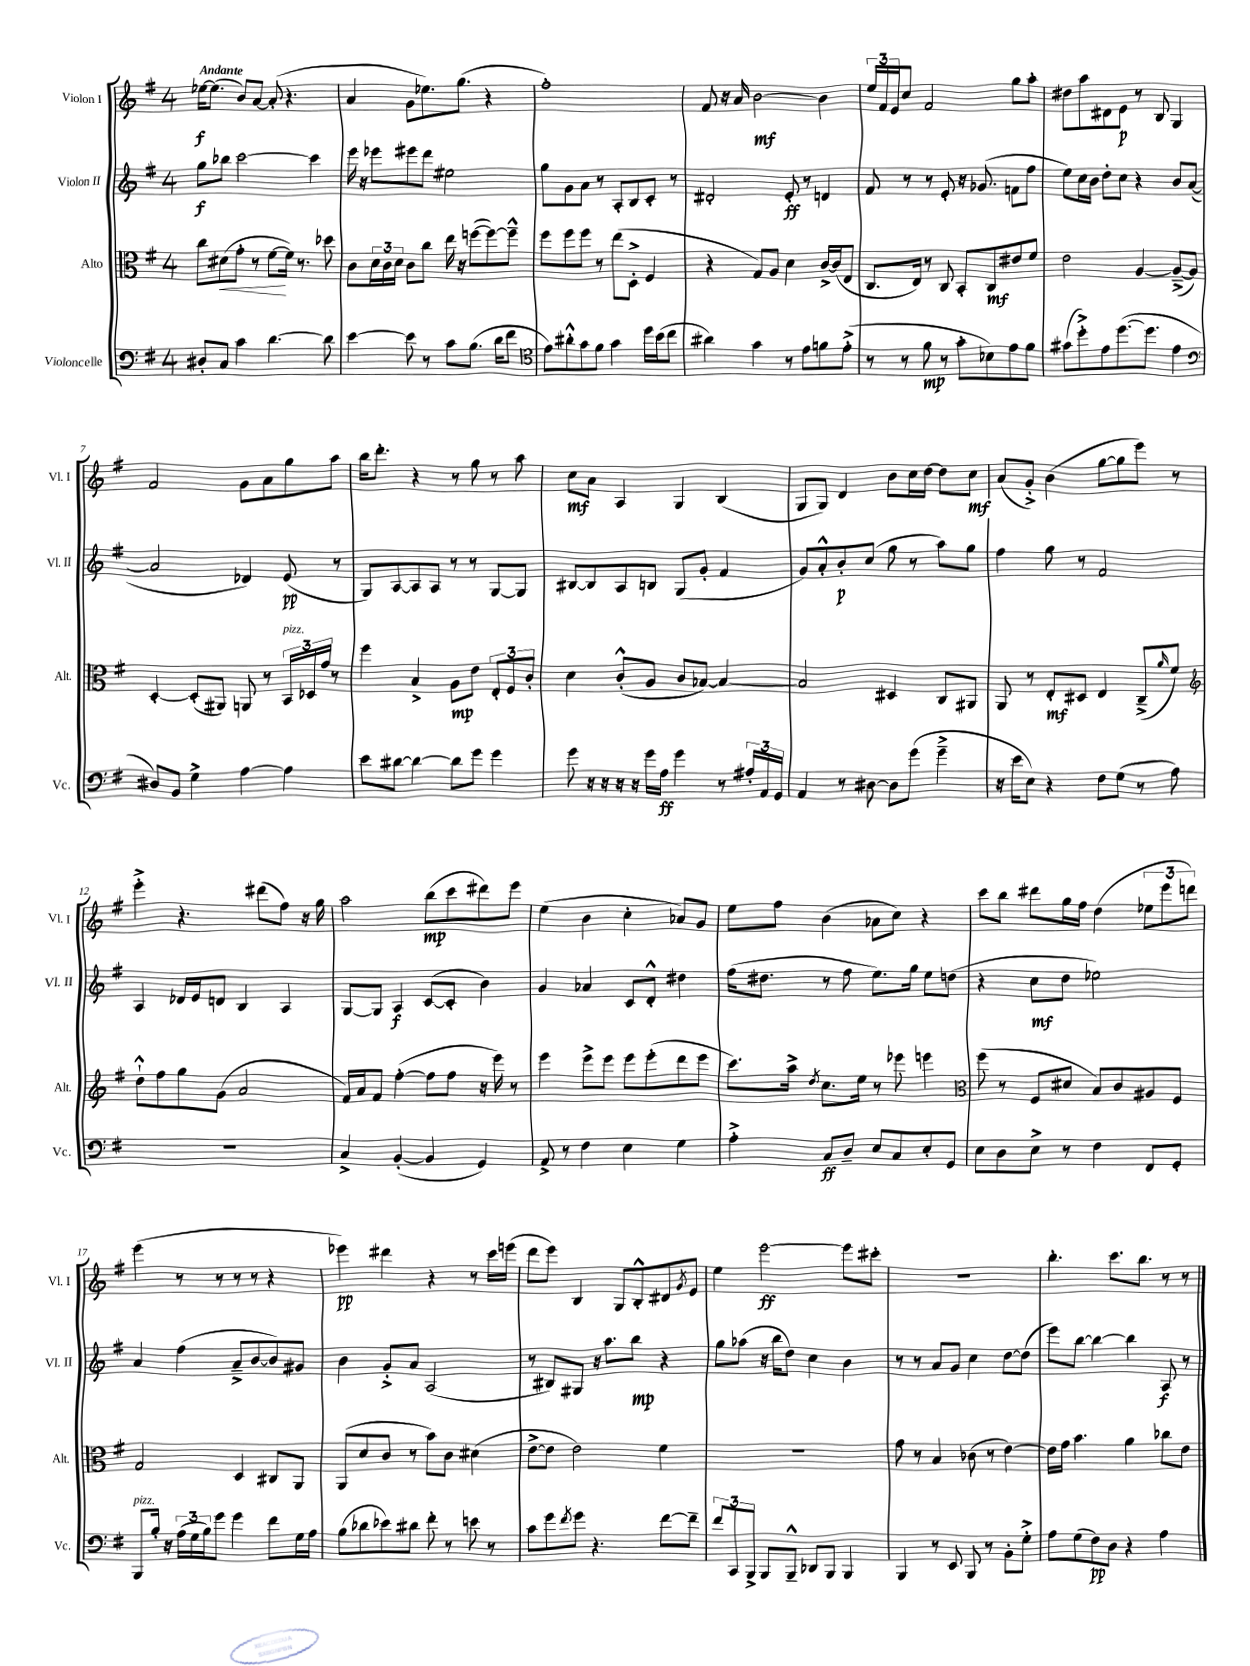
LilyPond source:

<<
\new StaffGroup <<
\new Staff = "s0" \with { instrumentName = "Violon I" shortInstrumentName = "Vl. I" } {
    \clef treble \key g \major \once \override Staff.TimeSignature.style = #'single-digit \time 4/4 \tempo "Andante"
    ees''16~\f ees''8.( b'8) a'8~ a'8-.( r4. |
    a'4 g'8 ees''8.) g''8.( r4 |
    fis''1-.) |
    fis'8 r16 a'16 b'2~\mf b'4 |
    \tuplet 3/2 { e''16 fis'16 e'16 } c''8 fis'2 g''8 a''8-. |
    dis''8 a''8 dis'8 e'8\p r8 b8 g4 |
    fis'2 g'8 a'8 g''8 a''8 |
    b''16 d'''8.-. r4 r8 g''8 r8 a''8 |
    c''8\mf a'8 a4 g4 b4( |
    g8 g8) d'4 b'8 c''16 d''16~ d''8 c''8\mf |
    a'8( g'8-.->) b'4( g''8~ g''8 e'''8) r8 |
    e'''4-.-> r4. dis'''8( fis''8) r16 g''16 |
    a''2 b''8\mp( c'''8 dis'''8) e'''8 |
    e''4( b'4 c''4-. aes'8) g'8 |
    e''8 fis''8 b'4( aes'8 c''8) r4 |
    c'''8 b''8 dis'''8 g''16 fis''16 d''4( \tuplet 3/2 { ees''8 e'''8 d'''8) } |
    e'''4( r8 r8 r8 r8 r4 |
    ees'''4\pp) dis'''4 r4 r8 c'''16 e'''16( |
    d'''8 e'''8) b4 g8 b8-.-^ dis'8 \acciaccatura { g'8 } e'8 |
    e''4 e'''2~\ff e'''8 cis'''8-. |
    R1 |
    b''4.-. c'''8. b''8. r8 r8 \bar "|." |
}
\new Staff = "s1" \with { instrumentName = "Violon II" shortInstrumentName = "Vl. II" } {
    \clef treble \key g \major \once \override Staff.TimeSignature.style = #'single-digit \time 4/4
    g''8\f bes''8 c'''2~ c'''4 |
    e'''16 r16 ees'''8 eis'''8 d'''8 eis''2 |
    g''8 g'8 a'8 r8 a8-. b8 c'8-. r8 |
    dis'2-. e'8-.\ff r8 d'4 |
    fis'8 r8 r8 e'8-. r16 ges'8.( f'8 fis''8 |
    e''8) c''16 b'16 d''8-. c''8 r4 b'8 a'8~( |
    a'2 des'4) e'8\pp( r8 |
    g8) a8~ a8 a8 r8 r8 g8~ g8 |
    bis8~ bis8 a8 b8 g8( g'8-. fis'4 |
    g'8) a'8-.-^ b'8-.\p c''8( g''8 r8 a''8) g''8 |
    fis''4 g''8 r8 fis'2 |
    a4 des'16 e'16 d'8 b4 a4 |
    g8~ g8 a4\f c'8~( c'8-. b'4) |
    g'4 aes'4 c'8 d'8-.-^ dis''4 |
    fis''16( dis''8. r8 fis''8 e''8.) g''16 e''8 d''8( |
    r4 c''8\mf d''8 ees''2) |
    a'4 fis''4( a'8---> b'8~ b'8) gis'8 |
    b'4 g'8-.-> a'8 a2( |
    r8 bis8) gis8 r16 a''8. b''8\mp r4 |
    g''8 aes''8( r16 b''16 d''8) c''4 b'4 |
    r8 r8 a'8 g'8 c''4 d''8~ d''8( |
    e'''8) b''8~ b''4~ b''4 a8\f r8 \bar "|." |
}
\new Staff = "s2" \with { instrumentName = "Alto" shortInstrumentName = "Alt." } {
    \clef alto \key g \major \once \override Staff.TimeSignature.style = #'single-digit \time 4/4
    c''8 dis'8\<( g'8-. r8 fis'8~\! fis'16) r8. des''8 |
    c'8 \tuplet 3/2 { d'16 c'16 d'16 } c'8 c''8 e''16 r16 f''8~( f''8~) f''8---^ |
    fis''8 fis''8 fis''8 r8 e''8( d8-.-> fis4 |
    r4 g8) a8 d'4 c'16~-> c'16( e8 |
    c8. e16) r8 c8 b,8-. c8\mf eis'8 fis'8 |
    e'2 a4~ a8~--->( a8) |
    d4~-. d8-.( ais,8) a,8 r8 \tuplet 3/2 { b,16^\markup { \italic "pizz." } des16 g'16 } r8 |
    fis''4 b4-> a8\mp e'8 \tuplet 3/2 { e8-. fis8 c'8-. } |
    d'4 c'8-.-^( a8 c'8 bes8~) bes4~ |
    bes2 dis4 c8 ais,8 |
    a,8 r8 e8-.\mf dis8 e4 c8--->( \grace { a'16 } fis'8) |
    \clef treble d''8-!-^ fis''8 g''8 g'8( a'2 |
    fis'16) a'16 fis'8 fis''4~-.( fis''8 fis''8 r16 e'''16) r8 |
    e'''4 e'''8-> e'''8 e'''8 e'''8-.( d'''8 e'''8 |
    c'''8.) a''16-> \acciaccatura { d''8 } c''8. e''16 r8 ees'''8 e'''4 |
    \clef alto fis''8( r8 fis8 dis'8 b8) c'8 ais8 fis8 |
    g2 d4 cis8 a,8 |
    a,8( d'8 c'8 r8 b'8) c'8 dis'4( |
    e'8~-> e'8 e'2) fis'4 |
    R1 |
    g'8 r8 b4 ces'8( r8 e'4~) |
    e'16 g'16 b'4. a'4 ces''8 e'8 \bar "|." |
}
\new Staff = "s3" \with { instrumentName = "Violoncelle" shortInstrumentName = "Vc." } {
    \clef bass \key g \major \once \override Staff.TimeSignature.style = #'single-digit \time 4/4
    dis8-. c8 c'4 d'4.~ d'8 |
    e'4~ e'8 r8 c'8 b8.( d'16 fis'8 |
    \clef tenor e'8) ais'8-.-^ g'8 fis'8 g'4 d''16 b'16( c''8 |
    ais'4) g'4 r8 e'8 f'8 e'8-.->( |
    r8 r8 fis'8\mp r8 g'8-. bes8) e'8 fis'8 |
    gis'8( d''8-.->) e'8 d''8.~( d''8. e'4 |
    \clef bass dis8) b,8 g4-> a4~ a4 |
    e'8 dis'8~ dis'4~ dis'8 g'8 g'4 |
    g'8 r16 r16 r16 r16 g'16 a16\ff g'4 r8 \tuplet 3/2 { ais16-. a,16 g,16 } |
    a,4 r8 dis8~ dis8 g'8( g'4---> |
    r16 e'16 e8) r4 fis8 g8( r8 a8) |
    R1 |
    c4-> b,4~-.( b,4 g,4) |
    a,8-> r8 fis4 e4 g4 |
    a4-.-> c8\ff d8-- e8 c8 e8-. g,8 |
    e8 d8 e8-> r8 fis4 fis,8 g,8-. |
    b,,8^\markup { \italic "pizz." } b16-. r16 \tuplet 3/2 { a16( g16 b16) } g'8 g'4 fis'8 g16 a16 |
    b8( des'8 ees'8) dis'8 fis'8-. r8 e'8 r8 |
    c'8 g'8 \acciaccatura { fis'8 } g'8 r4. fis'8~ fis'8-- |
    \tuplet 3/2 { fis'8 c,8 b,,8-> } b,,8 b,,8---^ des,8 b,,8 b,,4 |
    b,,4 r8 e,8 b,,8 r8 b,8-. g8-.-> |
    a8 g8( fis8\pp) d8 r4 a4 \bar "|." |
}
>>
>>
